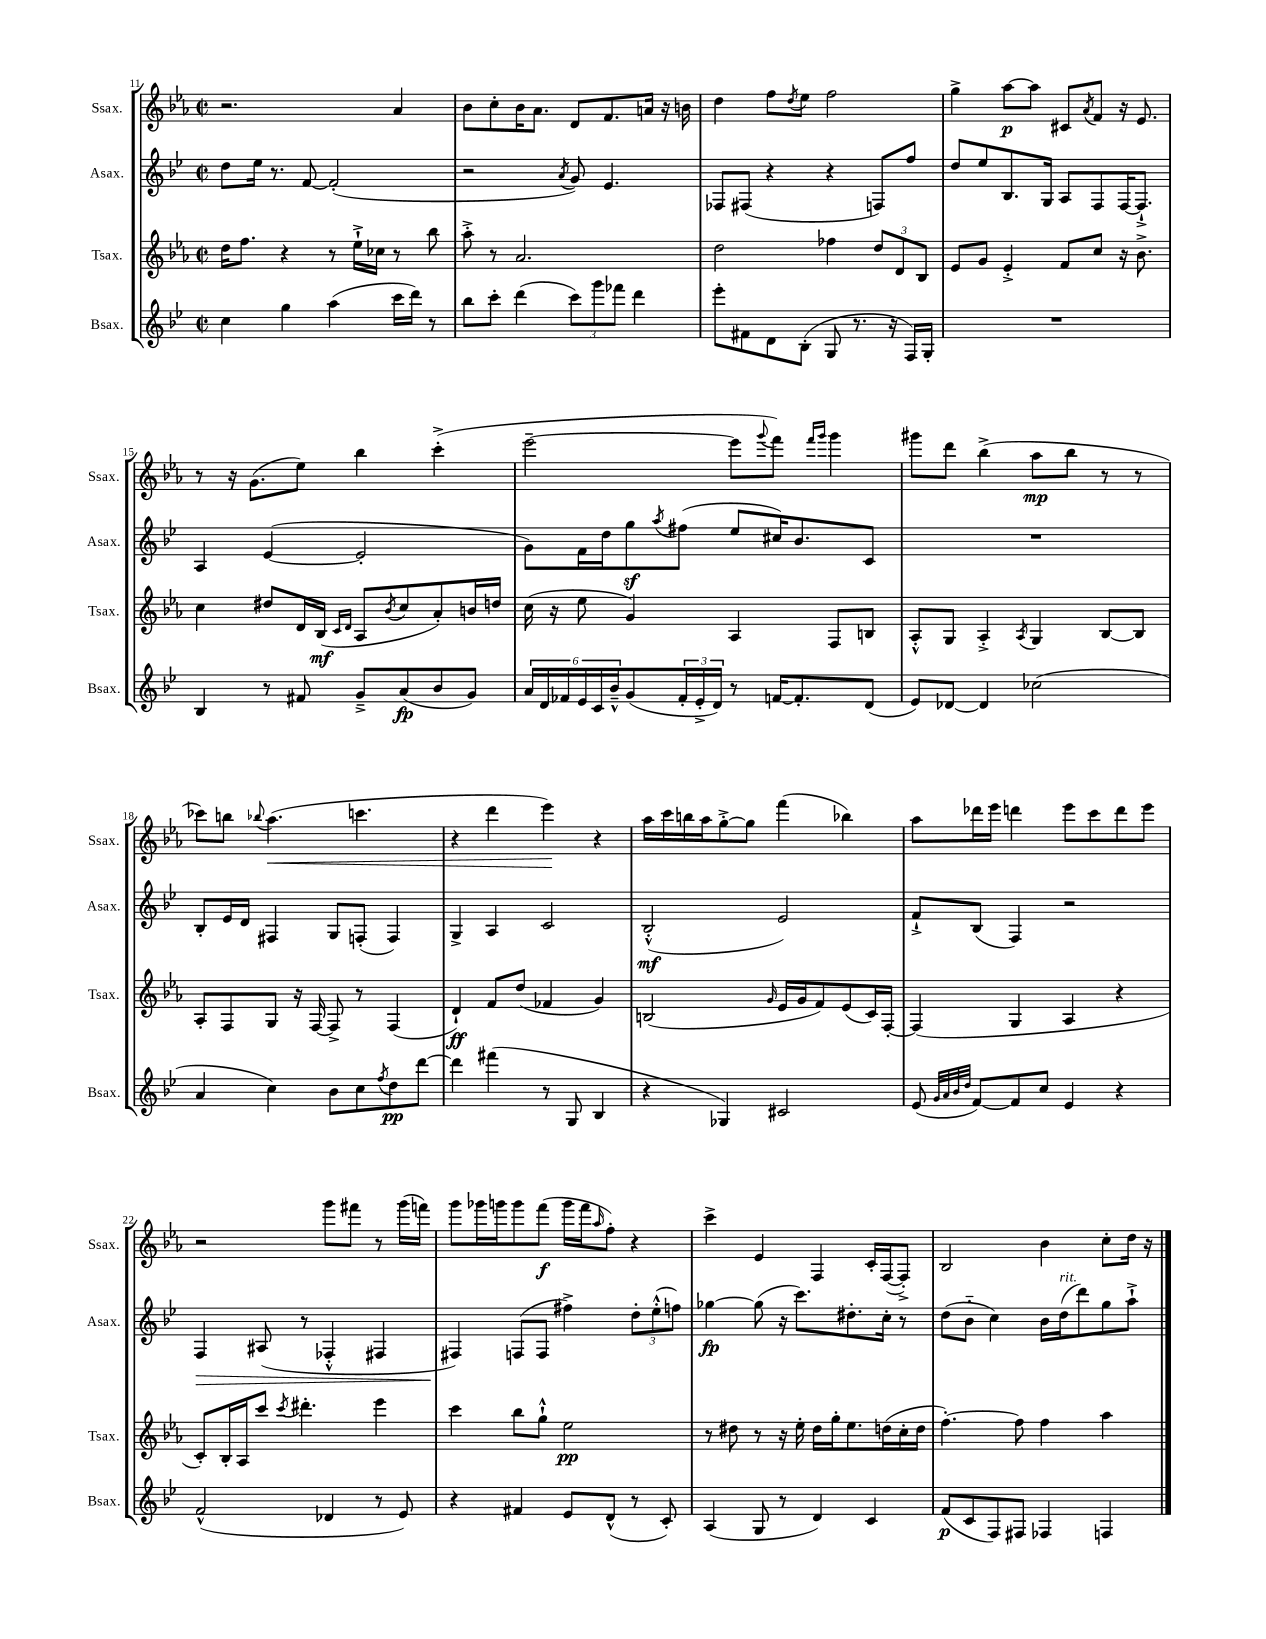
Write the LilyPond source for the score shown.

<<
\new StaffGroup <<
\new Staff = "s0" \with { instrumentName = "Ssax." shortInstrumentName = "Ssax." } {
    \clef treble \key ees \major \defaultTimeSignature \time 2/2
    r2. aes'4 |
    bes'8 c''8-. bes'16 aes'8. d'8 f'8. a'16 r16 b'16 |
    d''4 f''8 \acciaccatura { d''8 } ees''8 f''2 |
    g''4-> aes''8~\p aes''8 cis'8 \acciaccatura { aes'8 } f'8 r16 ees'8. |
    r8 r16 g'8.( ees''8) bes''4 c'''4-.->( |
    ees'''2~-- ees'''8 \appoggiatura { g'''8 } f'''8) \grace { f'''16 g'''16 } g'''4 |
    gis'''8 d'''8 bes''4->( aes''8\mp bes''8 r8 r8 |
    ces'''8) b''8 \appoggiatura { bes''8 } aes''4.\<( c'''4. |
    r4 d'''4 ees'''4\!) r4 |
    aes''16 c'''16 b''16 aes''16 g''8~-.-> g''8 f'''4( bes''4) |
    aes''8 des'''16 ees'''16 d'''4 ees'''8 c'''8 d'''8 ees'''8 |
    r2 g'''8 fis'''8 r8 g'''16( f'''16) |
    g'''8 ges'''16 g'''16 g'''8 f'''8\f( g'''16 f'''16 \grace { aes''16 } f''8-.) r4 |
    c'''4-> ees'4 f4 c'16-. f16~( f8-.->) |
    bes2 bes'4 c''8-. d''16 r16 \bar "|." |
}
\new Staff = "s1" \with { instrumentName = "Asax." shortInstrumentName = "Asax." } {
    \clef treble \key bes \major \defaultTimeSignature \time 2/2
    d''8 ees''16 r8. f'8~ f'2-.( |
    r2 \acciaccatura { a'8 } g'8) ees'4. |
    fes8 fis8( r4 r4 f8) f''8 |
    d''8 ees''8 bes8. g16 a8 f8 f16~ f8.-!-> |
    a4 ees'4~( ees'2-. |
    g'8) f'16 d''16 g''8\sf \acciaccatura { a''8 } fis''8( ees''8 cis''16) bes'8. c'8 |
    R1 |
    bes8-. ees'16 d'16 fis4 g8 f8-.( f4) |
    g4-> a4 c'2 |
    bes2-.-^\mf( ees'2) |
    f'8-!-> bes8( f4) r2 |
    f4\> ais8( r8 fes4-.-^ fis4 |
    fis4\!) f8( f8 fis''4->) \tuplet 3/2 { d''8-. ees''8-.-^( f''8) } |
    ges''4~\fp ges''8( r16 c'''8.) dis''8.-. c''16-. r8 |
    d''8( bes'8-_ c''4) bes'16 d''16^\markup { \italic "rit." }( d'''8) g''8 a''8-!-> \bar "|." |
}
\new Staff = "s2" \with { instrumentName = "Tsax." shortInstrumentName = "Tsax." } {
    \clef treble \key ees \major \defaultTimeSignature \time 2/2
    d''16 f''8. r4 r8 ees''16-!-> ces''16 r8 bes''8 |
    aes''8-.-> r8 aes'2. |
    d''2 fes''4 \tuplet 3/2 { d''8 d'8 bes8 } |
    ees'8 g'8 ees'4-.-> f'8 c''8 r16 bes'8.-> |
    c''4 dis''8 d'16 bes16\mf( \grace { c'16 d'16 } aes8 \acciaccatura { bes'8 } c''8 aes'8-.) b'16 d''16 |
    c''16( r16 ees''8 g'4) aes4 f8 b8 |
    aes8-.-^ g8 aes4-.-> \acciaccatura { aes8 } g4 bes8~ bes8 |
    aes8-. f8 g8 r16 f16~ f8-> r8 f4( |
    d'4-!\ff) f'8 d''8( fes'4 g'4) |
    b2( \grace { g'16 } ees'16 g'16 f'8) ees'8( c'16) f16~-. |
    f4( g4 aes4 r4 |
    c'8-.) bes16-. aes16 c'''8 \acciaccatura { c'''8 } dis'''4.-. ees'''4 |
    c'''4 bes''8 g''8-!-^ ees''2\pp |
    r8 dis''8 r8 r16 ees''16-. dis''16 g''16-. ees''8. d''16( c''16-. d''16 |
    f''4.~-.) f''8 f''4 aes''4 \bar "|." |
}
\new Staff = "s3" \with { instrumentName = "Bsax." shortInstrumentName = "Bsax." } {
    \clef treble \key bes \major \defaultTimeSignature \time 2/2
    c''4 g''4 a''4( c'''16 d'''16) r8 |
    bes''8 c'''8-. d'''4( \tuplet 3/2 { c'''8) g'''8 fes'''8 } d'''4 |
    ees'''8-. fis'8 d'8 bes8-.( g8 r8. r16 f16) g16-. |
    R1 |
    bes4 r8 fis'8 g'8---> a'8\fp( bes'8 g'8) |
    \tuplet 6/4 { a'16 d'16 fes'16 ees'16 c'16 bes'16---^ } g'8( \tuplet 3/2 { fes'16-. ees'16-.-> d'16) } r8 f'16~ f'8.-. d'8( |
    ees'8) des'8~ des'4 ces''2( |
    a'4 c''4) bes'8 c''8 \acciaccatura { f''8 } d''8\pp d'''8~ |
    d'''4 fis'''4( r8 g8 bes4 |
    r4 ges4) cis'2 |
    ees'8( \grace { g'32 a'32 bes'32 d''32 } f'8~) f'8 c''8 ees'4 r4 |
    f'2-^( des'4 r8 ees'8) |
    r4 fis'4 ees'8 d'8-^( r8 c'8-.) |
    a4( g8 r8 d'4) c'4 |
    f'8\p( c'8 f8) fis8 fes4 f4 \bar "|." |
}
>>
>>
\layout { \context { \Score currentBarNumber = #11 } }
